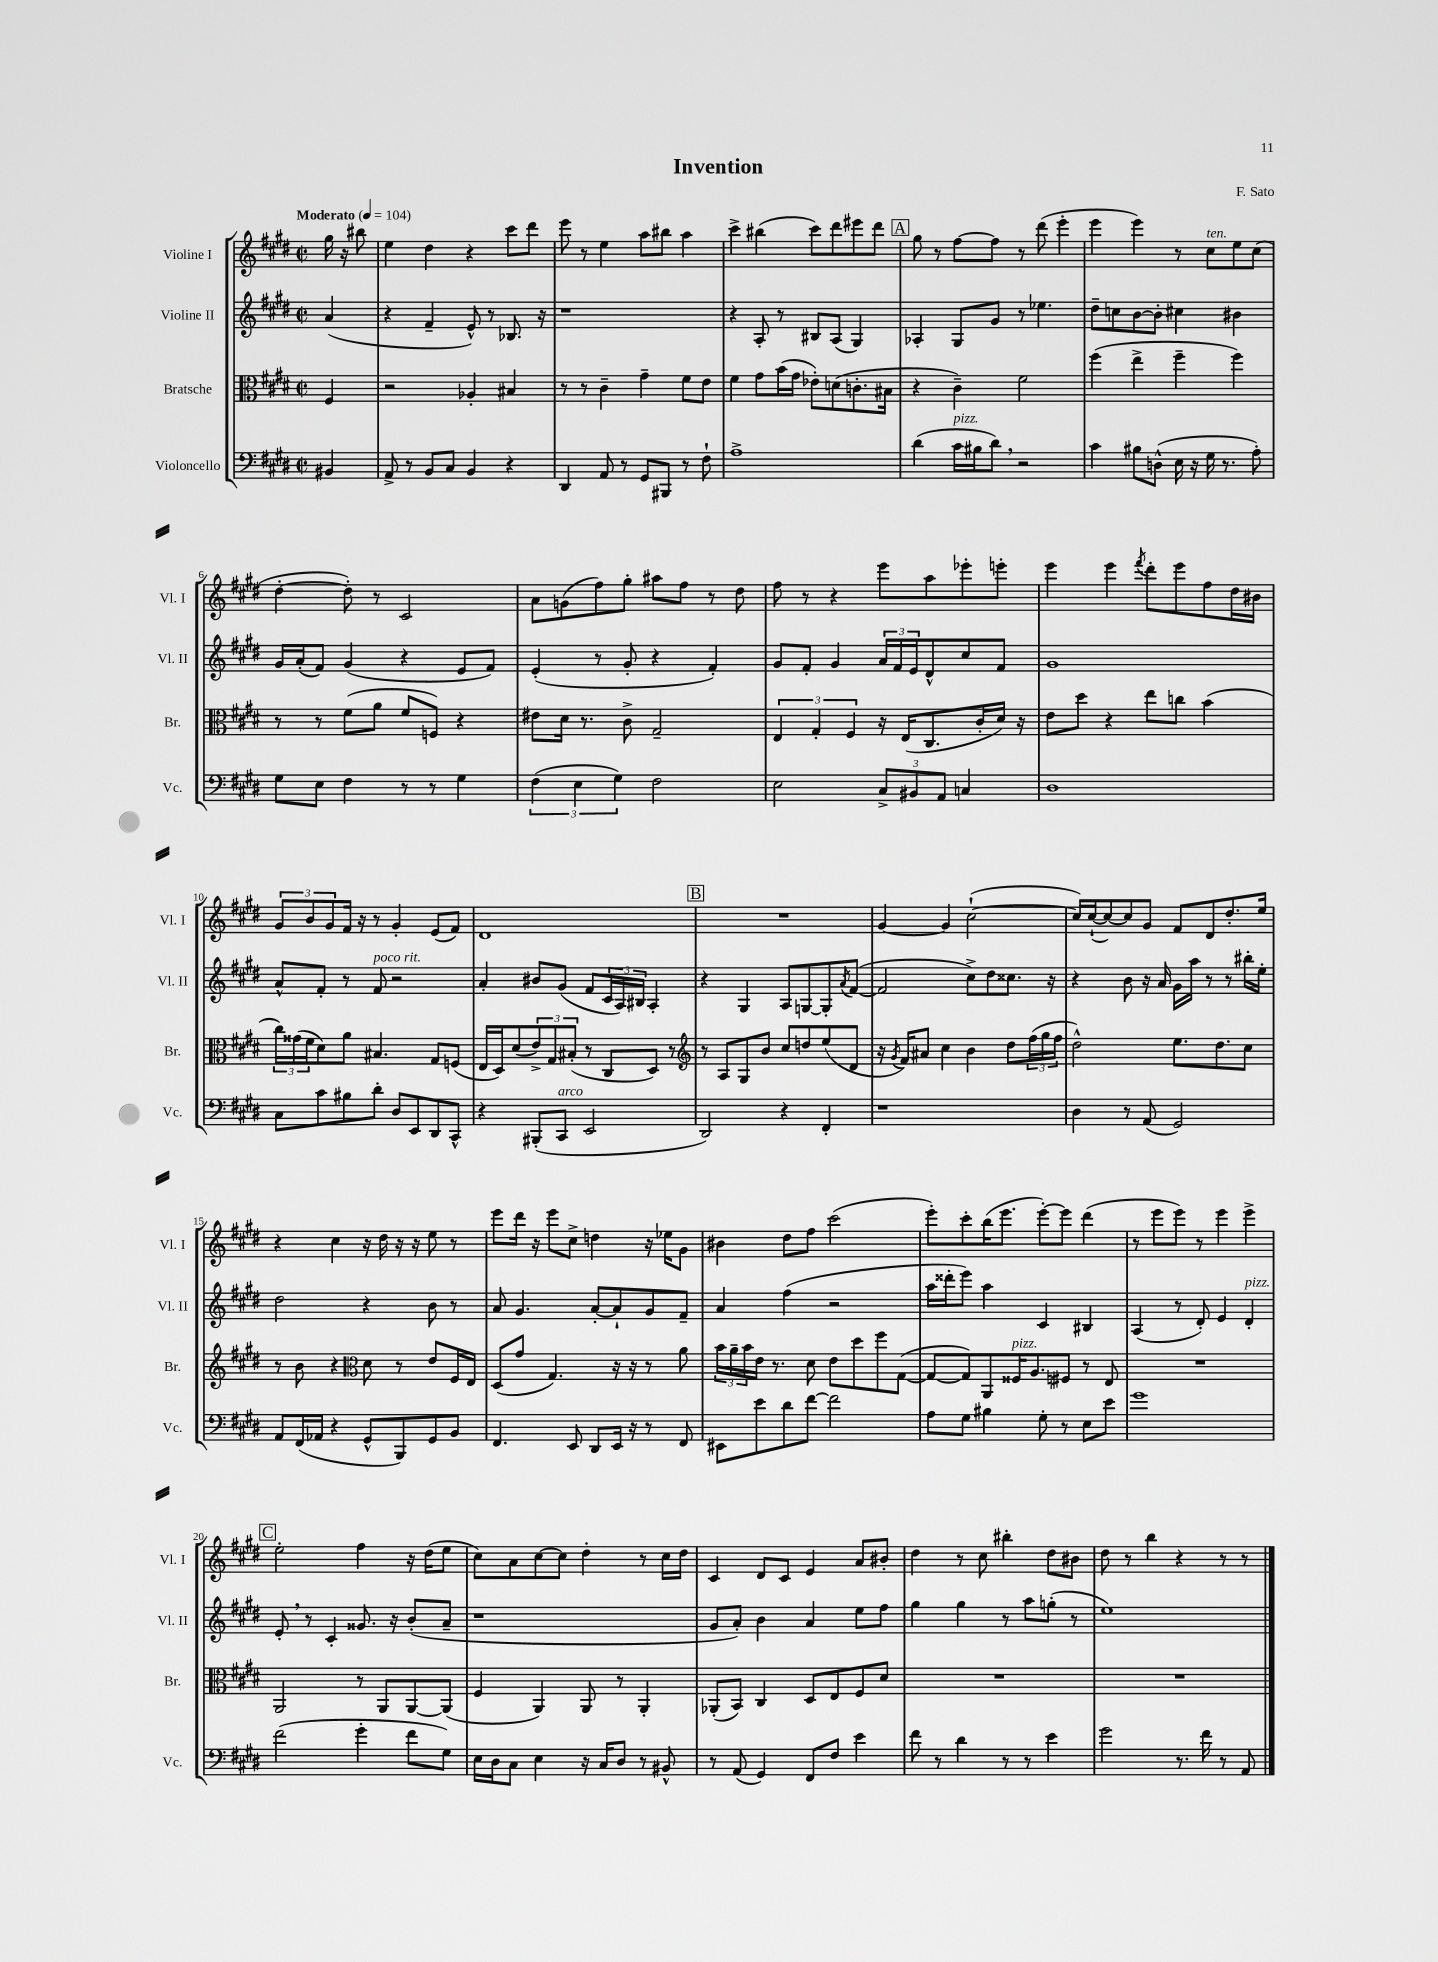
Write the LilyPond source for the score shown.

\header { title = "Invention" composer = "F. Sato" }
<<
\new StaffGroup <<
\new Staff = "s0" \with { instrumentName = "Violine I" shortInstrumentName = "Vl. I" } {
    \clef treble \key e \major \defaultTimeSignature \time 2/2 \partial 4 \tempo "Moderato" 4 = 104
    gis''16 r16 bis''8 |
    e''4 dis''4 r4 cis'''8 dis'''8 |
    e'''8 r8 e''4 a''8 bis''8 a''4 |
    cis'''4-> bis''4( cis'''8) dis'''8 eis'''8 dis'''8 |
    \mark \markup { \box "A" } gis''8 r8 fis''8~ fis''8 r8 dis'''8( e'''4-. |
    e'''4 e'''4) r8 cis''8^\markup { \italic "ten." } e''8 cis''8( |
    dis''4~-. dis''8-.) r8 cis'2 |
    a'8 g'8( fis''8) gis''8-. ais''8 fis''8 r8 dis''8 |
    fis''8 r8 r4 e'''8 a''8 ees'''8-. e'''8-. |
    e'''4 e'''4 \acciaccatura { fis'''8 } dis'''8-. e'''8 fis''8 dis''16 bis'16 |
    \tuplet 3/2 { gis'8 b'8 gis'8 } fis'16 r16 r8 gis'4-. e'8( fis'8) |
    dis'1 |
    \mark \markup { \box "B" } R1 |
    gis'4~ gis'4 cis''2~-!( |
    cis''16) cis''16~-!( cis''8~) cis''8 gis'8 fis'8 dis'8 dis''8.-. e''16 |
    r4 cis''4 r16 dis''16 r16 r16 e''8 r8 |
    e'''8 dis'''16 r16 e'''8 cis''8-> d''4 r16 ees''16 gis'8 |
    bis'4 dis''8 fis''8 cis'''2( |
    e'''8-.) cis'''8-. b''16( e'''8. e'''8~-.) e'''8 dis'''4( |
    r8 e'''8 e'''8) r8 e'''4 e'''4-> |
    \mark \markup { \box "C" } e''2-. fis''4 r16 dis''16( e''8 |
    cis''8) a'8 cis''8~ cis''8 dis''4-. r8 cis''16 dis''16 |
    cis'4 dis'8 cis'8 e'4 a'8 bis'8-. |
    dis''4 r8 cis''8 bis''4-. dis''8 bis'8 |
    dis''8 r8 b''4 r4 r8 r8 \bar "|." |
}
\new Staff = "s1" \with { instrumentName = "Violine II" shortInstrumentName = "Vl. II" } {
    \clef treble \key e \major \defaultTimeSignature \time 2/2 \partial 4
    a'4( |
    r4 fis'4-- e'8-^) r8 bes8. r16 |
    r1 |
    r4 a8-. r8 bis8 a8( gis4) |
    \mark \markup { \box "A" } aes4-. gis8 gis'8 r8 ees''4. |
    dis''8-- c''8 b'8~ b'8-. cis''4 bis'4 |
    gis'16 a'16-.( fis'8) gis'4( r4 e'8 fis'8) |
    e'4-.( r8 gis'8-. r4 fis'4-.) |
    gis'8 fis'8-. gis'4 \tuplet 3/2 { a'16 fis'16 e'16 } dis'8-^ cis''8 fis'8 |
    gis'1 |
    a'8-^ fis'8-. r8 fis'8^\markup { \italic "poco rit." } r2 |
    a'4-. bis'8 gis'8( fis'8 \tuplet 3/2 { cis'16 a16) bis16 } a4-. |
    \mark \markup { \box "B" } r4 gis4 a8 g8~ g8-. \acciaccatura { a'8 } fis'8~( |
    fis'2 cis''8->) dis''8 cisis''8. r16 |
    r4 b'8 r16 a'16 gis'16 a''16 r8 r8 bis''16-. e''16-. |
    dis''2 r4 b'8 r8 |
    a'8 gis'4. a'8~-. a'8-! gis'8 fis'8-- |
    a'4 fis''4( r2 |
    a''16 disis'''16-. e'''8) a''4 cis'4 bis4 |
    a4( r8 dis'8-.) e'4 dis'4-.^\markup { \italic "pizz." } |
    \mark \markup { \box "C" } e'8-. \breathe r8 cis'4-. gisis'8. r16 b'8-.( a'8-- |
    r1 |
    gis'8 a'8-.) b'4 a'4 e''8 fis''8 |
    gis''4 gis''4 r8 a''8 g''8-.( r8 |
    e''1) \bar "|." |
}
\new Staff = "s2" \with { instrumentName = "Bratsche" shortInstrumentName = "Br." } {
    \clef alto \key e \major \defaultTimeSignature \time 2/2 \partial 4
    fis4 |
    r2 aes4-. bis4 |
    r8 r8 cis'4-- gis'4-- fis'8 e'8 |
    fis'4 gis'8 b'16( gis'16 ees'8-.) d'8( c'8.-. bis16 |
    \mark \markup { \box "A" } r4 cis'4--) fis'2 |
    fis''4( e''4-> fis''4-- fis''4) |
    r8 r8 fis'8( a'8 fis'8 f8) r4 |
    eis'8 dis'16 r8. cis'8-> gis2-- |
    \tuplet 3/2 { e4 gis4-. fis4 } r16 e16( cis8. cis'16-. dis'16) r16 |
    e'8 dis''8 r4 e''8 c''8 b'4( |
    \tuplet 3/2 { cis''16) gisis'16( fis'16 } dis'8) a'8 bis4. gis8 f8( |
    e16 dis16) dis'8( \tuplet 3/2 { e'8->) gis8 bis8-.( } r8 cis8 dis8) r8 |
    \mark \markup { \box "B" } \clef treble r8 a8 gis8 b'8 cis''8 d''8 e''8( dis'8 |
    r16 \acciaccatura { gis'8 } fis'16) ais'8 cis''4 b'4 dis''8 \tuplet 3/2 { fis''16( gis''16 fis''16 } |
    dis''2-^) e''8. dis''8. cis''8 |
    r8 b'8 r4 \clef alto dis'8 r8 e'8 fis16 e16 |
    dis8( gis'8 gis4.) r16 r16 r8 a'8 |
    \tuplet 3/2 { b'16 a'16-- b'16 } e'16 r8. dis'8 e'8 dis''8 fis''8 gis8~( |
    gis8~ gis8) a,8 fisis16^\markup { \italic "pizz." } a8. fis8 r8 e8 |
    R1 |
    \mark \markup { \box "C" } a,2 r8 a,8 a,8~ a,8( |
    fis4 a,4) a,8 r8 a,4-. |
    aes,8-.( b,8) cis4 dis8 e8 fis8 dis'8 |
    R1 |
    R1 \bar "|." |
}
\new Staff = "s3" \with { instrumentName = "Violoncello" shortInstrumentName = "Vc." } {
    \clef bass \key e \major \defaultTimeSignature \time 2/2 \partial 4
    bis,4 |
    a,8-> r8 b,8 cis8 b,4 r4 |
    dis,4 a,8 r8 gis,8 bis,,8 r8 fis8-! |
    a1-> |
    \mark \markup { \box "A" } dis'4( cis'16^\markup { \italic "pizz." } bis16 dis'8) \breathe r2 |
    cis'4 bis8 d8-^( e16 r16 gis16 r8. a8-.) |
    gis8 e8 fis4 r8 r8 gis4 |
    \tuplet 3/2 { fis4( e4 gis4) } fis2 |
    e2 \tuplet 3/2 { cis8-> bis,8 a,8 } c4 |
    dis1 |
    cis8 cis'8 bis8 dis'8-. dis8 e,8 dis,8 cis,8-^ |
    r4 bis,,8-.( cis,8^\markup { \italic "arco" } e,2 |
    \mark \markup { \box "B" } dis,2) r4 fis,4-. |
    r1 |
    dis4 r8 a,8( gis,2) |
    a,8 fis,16( aes,16 r4 gis,8-^ b,,8) gis,8 b,8 |
    fis,4. e,8 dis,8 e,16 r16 r8 fis,8 |
    eis,8 e'8 dis'8 fis'8~ fis'2 |
    a8 gis8 bis4 gis8-. r8 e8 e'8 |
    gis'1 |
    \mark \markup { \box "C" } fis'2( gis'4-. fis'8 gis8) |
    e16 dis16 cis8 e4 r16 cis16 dis8 r8 bis,8-^ |
    r8 a,8( gis,4) fis,8 fis8 e'4 |
    fis'8 r8 dis'4 r8 r8 e'4 |
    gis'2 r8. fis'16 r8 a,8 \bar "|." |
}
>>
>>
